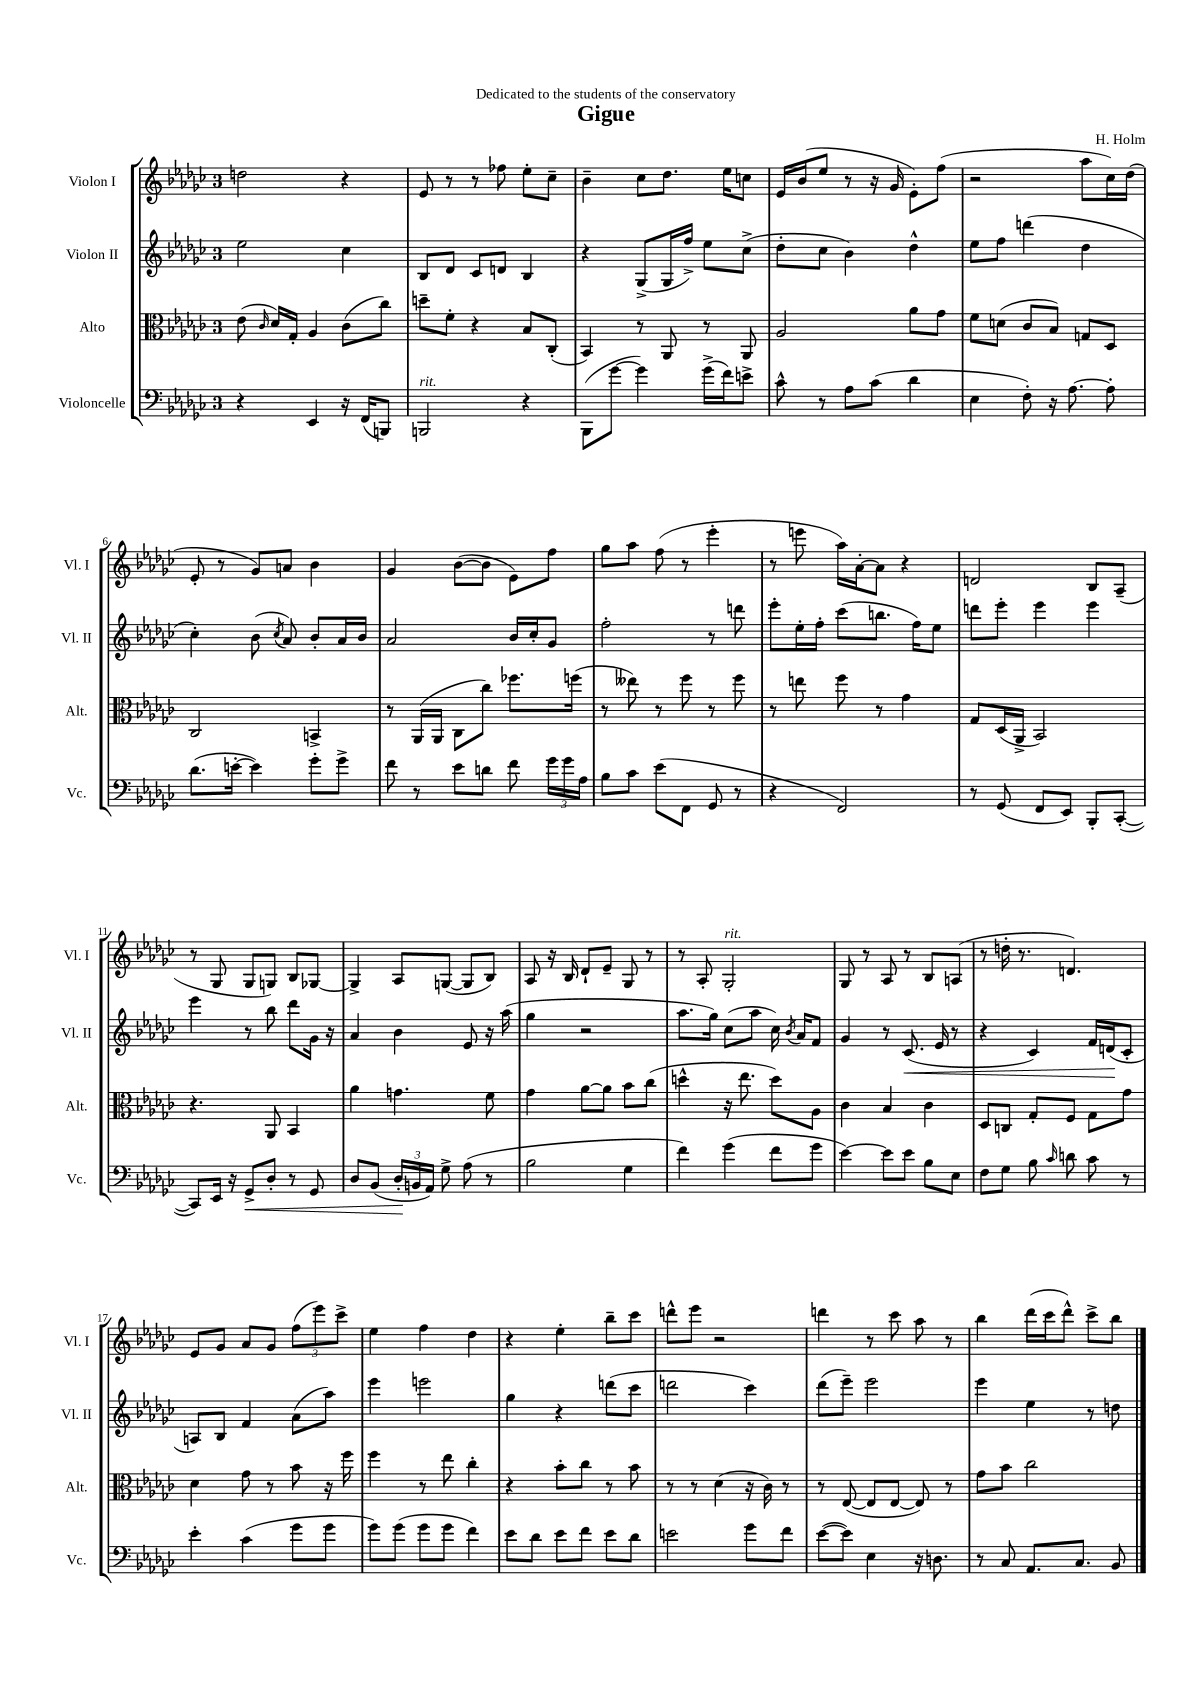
\header { title = "Gigue" composer = "H. Holm" dedication = "Dedicated to the students of the conservatory" }
<<
\new StaffGroup <<
\new Staff = "s0" \with { instrumentName = "Violon I" shortInstrumentName = "Vl. I" } {
    \clef treble \key ges \major \once \override Staff.TimeSignature.style = #'single-digit \time 3/4
    \autoBeamOff d''2 r4 |
    ees'8 r8 r8 fes''8 ees''8[-. ces''8]-- |
    bes'4-- ces''8[ des''8.] ees''16[ c''8] |
    ees'16[ bes'16( ees''8] r8 r16 ges'16 ees'8[-.) f''8]( |
    r2 aes''8[ ces''16) des''16]( |
    ees'8-. r8 ges'8[) a'8] bes'4 |
    ges'4 bes'8[~( bes'8] ees'8[) f''8] |
    ges''8[ aes''8] f''8( r8 ees'''4-. |
    r8 e'''8 aes''16[) aes'16~-. aes'8] r4 |
    d'2 bes8[ aes8]--( |
    r8 ges8 ges8[ g8]) bes8[ ges8]~ |
    ges4-> aes8[ g8]~( g8[ bes8]) |
    aes8 r16 bes16 des'8[-! ees'8]-- ges8 r8 |
    r8 aes8-. ges2-.^\markup { \italic "rit." } |
    ges8 r8 aes8 r8 bes8[ a8]( |
    r8 d''16-. r8. d'4.) |
    ees'8[ ges'8] aes'8[ ges'8] \tuplet 3/2 { f''8[( ees'''8) ces'''8]-> } |
    ees''4 f''4 des''4 |
    r4 ees''4-. bes''8[-- ces'''8] |
    d'''8[-^ ees'''8] r2 |
    d'''4 r8 ces'''8 aes''8 r8 |
    bes''4 des'''16[( ces'''16 des'''8]-^) ces'''8[-> bes''8] \bar "|." |
}
\new Staff = "s1" \with { instrumentName = "Violon II" shortInstrumentName = "Vl. II" } {
    \clef treble \key ges \major \once \override Staff.TimeSignature.style = #'single-digit \time 3/4
    \autoBeamOff ees''2 ces''4 |
    bes8[ des'8] ces'8[ d'8] bes4 |
    r4 ges8[->( ges16 f''16]->) ees''8[ ces''8]->( |
    des''8[-. ces''8] bes'4) des''4-^ |
    ees''8[ f''8] d'''4( des''4 |
    ces''4-.) bes'8( \acciaccatura { ces''8 } aes'8) bes'8[-. aes'16 bes'16] |
    aes'2 bes'16[ ces''16-. ges'8] |
    f''2-. r8 d'''8 |
    ees'''8[-. ees''16-. f''16]-. ces'''8[( b''8.] f''16[) ees''8] |
    d'''8[ ees'''8]-. ees'''4 ees'''4 |
    ees'''4 r8 bes''8 des'''8[ ges'16] r16 |
    aes'4 bes'4 ees'8 r16 aes''16( |
    ges''4 r2 |
    aes''8.[ ges''16]) ces''8[( aes''8] ces''16) \acciaccatura { bes'8 } aes'16[ f'8] |
    ges'4 r8 ces'8.\<( ees'16 r8 |
    r4 ces'4) f'16[ d'16\!( ces'8]-. |
    a8[) bes8] f'4 aes'8[( aes''8]) |
    ees'''4 e'''2 |
    ges''4 r4 d'''8[( ces'''8] |
    d'''2 ces'''4) |
    des'''8[( ees'''8]--) ees'''2 |
    ees'''4 ees''4 r8 d''8 \bar "|." |
}
\new Staff = "s2" \with { instrumentName = "Alto" shortInstrumentName = "Alt." } {
    \clef alto \key ges \major \once \override Staff.TimeSignature.style = #'single-digit \time 3/4
    \autoBeamOff ees'8( \grace { ces'16 } des'16[) ges16]-. aes4 ces'8[( ces''8]) |
    d''8[-- f'8]-. r4 bes8[ ces8]-.( |
    bes,4) r8 aes,8 r8 aes,8 |
    aes2 aes'8[ ges'8] |
    f'8[ d'8]( ces'8[ bes8]) g8[ des8] |
    ces2 b,4-> |
    r8 aes,16[( aes,16] ces8[ ces''8]) fes''8.[ f''16]( |
    r8 eeses''8) r8 f''8 r8 f''8 |
    r8 e''8 f''8 r8 ges'4 |
    ges8[ des16( aes,16]-> bes,2) |
    r4. aes,8 bes,4 |
    aes'4 g'4. f'8 |
    ges'4 aes'8[~ aes'8] bes'8[ ces''8]( |
    d''4-^ r16 ees''8. d''8[) aes8] |
    ces'4 bes4 ces'4 |
    des8[ c8] ges8[-. f8] ges8[ ges'8] |
    des'4 ges'8 r8 bes'8 r16 f''16 |
    f''4 r8 ees''8 ces''4-. |
    r4 bes'8[-. ces''8] r8 bes'8 |
    r8 r8 des'4( r16 ces'16) r8 |
    r8 ees8~( ees8[ ees8]~ ees8) r8 |
    ges'8[ bes'8] ces''2 \bar "|." |
}
\new Staff = "s3" \with { instrumentName = "Violoncelle" shortInstrumentName = "Vc." } {
    \clef bass \key ges \major \once \override Staff.TimeSignature.style = #'single-digit \time 3/4
    \autoBeamOff r4 ees,4 r16 f,16[( b,,8]) |
    b,,2^\markup { \italic "rit." } r4 |
    bes,,8[( ges'8]~ ges'4) ges'16[->( f'16) e'8]-> |
    ces'8-^ r8 aes8[ ces'8]( des'4 |
    ees4 f8-.) r16 aes8.~ aes8-. |
    des'8.[( e'16]~-. e'4) ges'8[-. ges'8]-> |
    f'8 r8 ees'8[ d'8] f'8 \tuplet 3/2 { ges'16[ ges'16 aes16] } |
    bes8[ ces'8] ees'8[( f,8] ges,8 r8 |
    r4 f,2) |
    r8 ges,8( f,8[ ees,8]) bes,,8[-. ces,8]~-.( |
    ces,8[) ees,16] r16 ges,8[->\< des8]-. r8 ges,8 |
    des8[ bes,8]( \tuplet 3/2 { des16[-.\! b,16 aes,16]) } ges8-> aes8( r8 |
    bes2 ges4 |
    f'4) ges'4( f'8[ ges'8] |
    ees'4~) ees'8[ ees'8] bes8[ ees8] |
    f8[ ges8] bes8 \grace { ces'16 } d'8 ces'8 r8 |
    ees'4-. ces'4( ges'8[ ges'8] |
    ges'8[) ges'8]( ges'8[ ges'8] f'4) |
    ees'8[ des'8] ees'8[ f'8] ees'8[ des'8] |
    e'2 ges'8[ f'8] |
    ees'8[~( ees'8]) ees4 r16 d8. |
    r8 ces8 aes,8.[ ces8.] bes,8 \bar "|." |
}
>>
>>
